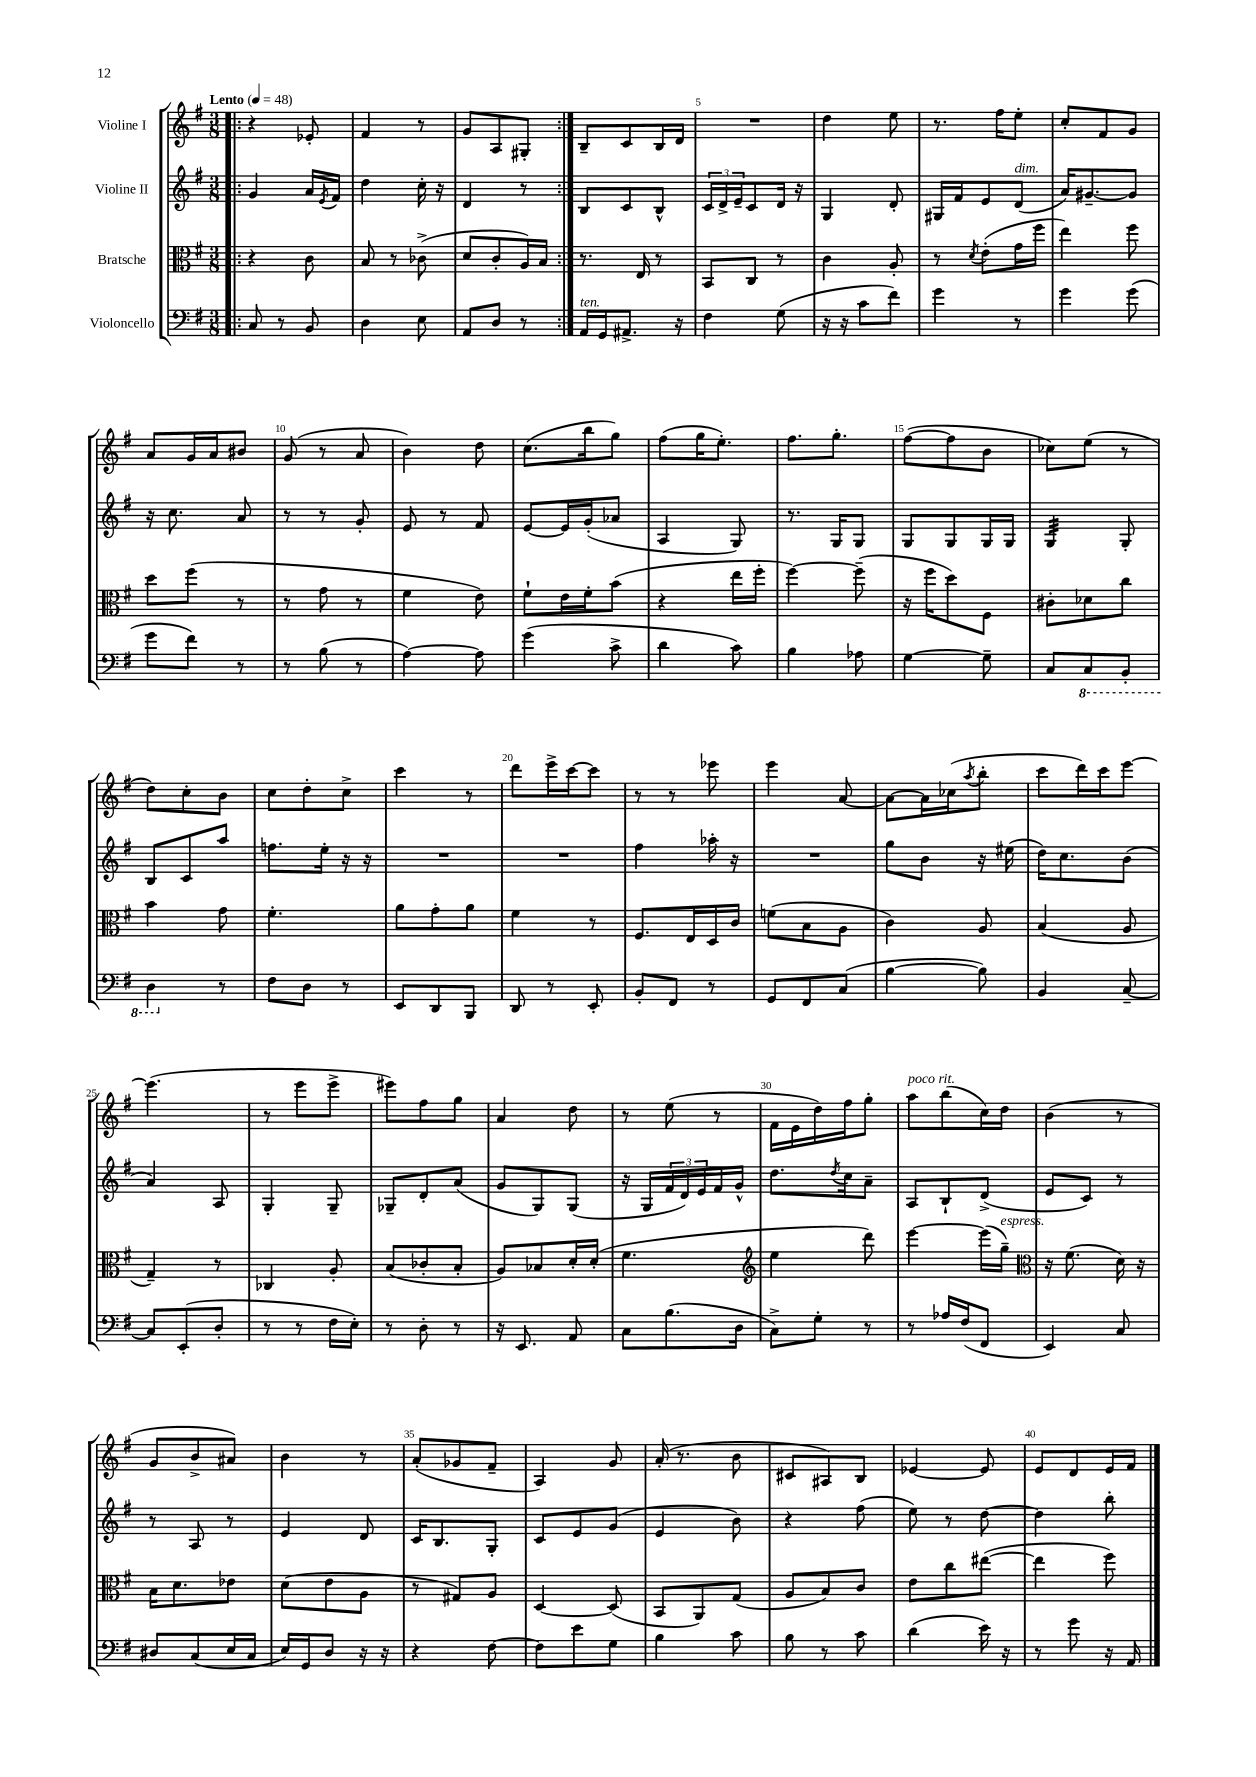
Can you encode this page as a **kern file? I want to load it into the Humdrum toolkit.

**kern	**kern	**kern	**kern
*part4	*part3	*part2	*part1
*staff4	*staff3	*staff2	*staff1
*I"Violoncello	*I"Bratsche	*I"Violine II	*I"Violine I
*clefF4	*clefC3	*clefG2	*clefG2
*k[f#]	*k[f#]	*k[f#]	*k[f#]
*M3/8	*M3/8	*M3/8	*M3/8
*MM48	*MM48	*MM48	*MM48
=1!|:	=1!|:	=1!|:	=1!|:
!	!	!	!LO:TX:a:B:t=Lento
8C/	4r	4g/	4r
8r	.	.	.
8BB/	8c\	16a/LL	8e-X'/
.	.	8qe/	.
.	.	16f#/JJ	.
=2	=2	=2	=2
4D\	8B/	4dd\	4f#/
.	8r	.	.
8E\	(8c-X^\	16cc'\	8r
.	.	16r	.
=3	=3	=3	=3
8AA/L	8d/L	4d/	8g/L
8D/J	8c'/	.	8A/
8r	16A/L)	8r	8G#X'/J
.	16B/JJ	.	.
=4:|!	=4:|!	=4:|!	=4:|!
!LO:TX:a:i:t=ten.	!	!	!
16AA/LL	8.r	8B/L	8B~/L
16GG/J	.	.	.
8.AA#X^/J	.	8c/	8c/
.	16E/	.	.
.	8r	8B^^/J	16B/L
16r	.	.	16d/JJ
=5	=5	=5	=5
4F#\	8BB/L	24c/LL	4.r
.	.	24d^/	.
.	.	24e~/J	.
.	8C/J	8c/	.
(8G\	8r	16d/Jk	.
.	.	16r	.
=6	=6	=6	=6
16r	4c\	4G/	4dd\
16r	.	.	.
8c\L	.	.	.
8f#\J)	8A'/	8d'/	8ee\
=7	=7	=7	=7
4g\	8r	16G#X/LL	8.r
.	.	16f#/J	.
.	8qd/	.	.
.	(8e'\L	8e/	.
.	.	.	16ff#\KL
!	!	!LO:TX:a:i:t=dim.	!
8r	16g\L	(8d/J	8ee'\J
.	16ff#\JJ	.	.
=8	=8	=8	=8
4g\	4ee\)	16a/KL)	8cc'/L
.	.	[8.g#X~/	.
.	.	.	8f#/
(8g\	8ff#\	8g#/J]	8g/J
!!LO:LB:g=z
=9	=9	=9	=9
8g\L	8dd\L	16r	8a/L
.	.	8.cc\	.
8f#\J)	(8ff#\J	.	16g/L
.	.	.	16a/J
8r	8r	8a/	8b#X/J
=10	=10	=10	=10
8r	8r	8r	(8g/
(8B\	8g\	8r	8r
8r	8r	8g'/	8a/
=11	=11	=11	=11
[4A\)	4f#\	8e/	4b\)
.	.	8r	.
8A\]	8e\)	8f#/	8dd\
=12	=12	=12	=12
(4g\	8f#`\L	[8e/L	(8.cc\L
.	16e\L	16e/L]	.
.	16f#'\J	(16g'/J	16bb\k
8c^\	(8b\J	8a-X/J	8gg\J)
=13	=13	=13	=13
4d\	4r	4A/	(8ff#\L
.	.	.	16gg\K
.	.	.	8.ee'\J)
8c\)	16ee\LL	8G/)	.
.	16ff#'\JJ	.	.
=14	=14	=14	=14
4B\	[4ff#\)	8.r	8.ff#\L
.	.	16G/KL	8.gg'\J
8A-X\	(8ff#~\]	8G/J	.
=15	=15	=15	=15
[4G\	16r	8G/L	([8ff#\L
.	16ff#\KL	.	.
.	8dd\)	8G/	8ff#\]
8G~\]	8F#\J	16G/L	8b\J
.	.	16G/JJ	.
=16	=16	=16	=16
*	*	*tremolo	*
8C/L	8c#X'\L	32G/LLL	8cc-X\L)
.	.	32G/	.
.	.	32G/	.
.	.	32G/	.
*8ba	*	*	*
8CC/	8d-X\	32G/	(8ee\J
.	.	32G/	.
.	.	32G/	.
.	.	32G/JJJ	.
*	*	*Xtremolo	*
8BBB'/J	8cc\J	8G'/	8r
!!LO:LB:g=z
=17	=17	=17	=17
4DD\	4b\	8B/L	8dd\L)
.	.	8c/	8cc'\
*X8ba	*	*	*
8r	8g\	8aa/J	8b\J
=18	=18	=18	=18
8F#\L	4.f#'\	8.ffn\L	8cc\L
8D\J	.	.	8dd'\
.	.	16ee'\Jk	.
8r	.	16r	8cc^\J
.	.	16r	.
=19	=19	=19	=19
8EE/L	8a\L	4.r	4ccc\
8DD/	8g'\	.	.
8BBB/J	8a\J	.	8r
=20	=20	=20	=20
8DD/	4f#\	4.r	8ddd\L
8r	.	.	16eee^\L
.	.	.	[16ccc\J
8EE'/	8r	.	8ccc\J]
=21	=21	=21	=21
8BB'/L	8.F#/L	4ff#\	8r
8FF#/J	.	.	8r
.	16E/L	.	.
8r	16D/	16aa-X'\	8eee-X\
.	16c/JJ	16r	.
=22	=22	=22	=22
8GG/L	(8fn\L	4.r	4eee\
8FF#/	8B\	.	.
(8C/J	8A\J	.	[8a/
=23	=23	=23	=23
[4B\	4c\)	8gg\L	8a\L_
.	.	8b\J	16a\L]
.	.	.	(16cc-X\J
.	.	.	8qaa/
8B\])	8A/	16r	8bb'\J
.	.	(16ee#X\	.
=24	=24	=24	=24
4BB/	(4B/	16dd\KL)	8ccc\L
.	.	8.cc\	.
.	.	.	16ddd\L)
.	.	.	16ccc\J
[8C~/	8A/	(8b\J	[8eee\J
!!LO:LB:g=z
=25	=25	=25	=25
8C/L]	4G~/)	4a/)	(4.eee\]
(8EE'/	.	.	.
8D'/J	8r	8A/	.
=26	=26	=26	=26
8r	4C-X/	4G'/	8r
8r	.	.	8eee\L
16F#\LL	8A'/	8G~/	8eee^\J
16E'\JJ)	.	.	.
=27	=27	=27	=27
8r	(8B/L	8G-X~/L	8eee#X\L)
8D'\	8c-X'/	8d'/	8ff#\
8r	8B'/J	(8a/J	8gg\J
=28	=28	=28	=28
16r	8A/L)	8g/L	4a/
8.EE/	.	.	.
.	8B-X/	8G/)	.
8AA/	16d'/L	(8G/J	8dd\
.	(16d'/JJ	.	.
=29	=29	=29	=29
8C\L	4.f#\	16r	8r
.	.	16G/LL	.
(8.B\	.	24f#/	(8ee\
.	.	24d/)	.
.	.	24e/	.
.	.	16f#/	8r
16D\Jk	.	16g^^/JJ	.
=30	=30	=30	=30
*	*clefG2	*	*
8C^\L)	4ee\	8.dd\L	16f#\LL
.	.	.	16e\
8G'\J	.	.	16dd\)
.	.	8qdd/	.
.	.	16cc\k	16ff#\J
8r	8ddd\)	8a~\J	8gg'\J
=31	=31	=31	=31
!	!	!	!LO:TX:a:i:t=poco rit.
8r	[4eee\	8A/L	8aa\L
16A-X/LL	.	8B`/	(8bb\
(16F#/J	.	.	.
8FF#/J	(16eee\LL]	(8d^/J	16cc\L)
!	!LO:TX:a:i:t=espress.	!	!
.	16gg~\JJ)	.	16dd\JJ
=32	=32	=32	=32
*	*clefC3	*	*
4EE/)	16r	8e/L	(4b\
.	(8.f#\	.	.
.	.	8c/J)	.
8C/	16d\)	8r	8r
.	16r	.	.
!!LO:LB:g=z
=33	=33	=33	=33
8D#X/L	16B\KL	8r	8g/L
.	8.d\	.	.
(8C/	.	8A/	8b^/
16E/L	8e-X\J	8r	8a#X/J)
16C/JJ	.	.	.
=34	=34	=34	=34
16E/LL)	(8d\L	4e/	4b\
16GG/J	.	.	.
8D/J	8e\	.	.
16r	8A\J	8d/	8r
16r	.	.	.
=35	=35	=35	=35
4r	8r	16c/KL	(8a'/L
.	.	8.B/	.
.	8G#X/L)	.	8g-X/
[8F#\	8A/J	8G'/J	8f#~/J
=36	=36	=36	=36
8F#\L]	[4D/	8c/L	4A/)
8e\	.	8e/	.
8G\J	(8D/]	(8g/J	8g/
=37	=37	=37	=37
4B\	8BB/L	4e/	(16a'/
.	.	.	8.r
.	8AA/)	.	.
8c\	(8G/J	8b\)	8b\
=38	=38	=38	=38
8B\	8A/L	4r	8c#X/L
8r	8B/)	.	8A#X/)
8c\	8c/J	(8ff#\	8B/J
=39	=39	=39	=39
(4d\	8e\L	8ee\)	[4e-X/
.	8cc\	8r	.
16e\)	([8ee#X\J	[8dd\	8e-/]
16r	.	.	.
=40	=40	=40	=40
8r	4ee#\]	4dd\]	8e/L
8g\	.	.	8d/
16r	8ff#\)	8bb'\	16e/L
16AA/	.	.	16f#/JJ
==	==	==	==
*-	*-	*-	*-
